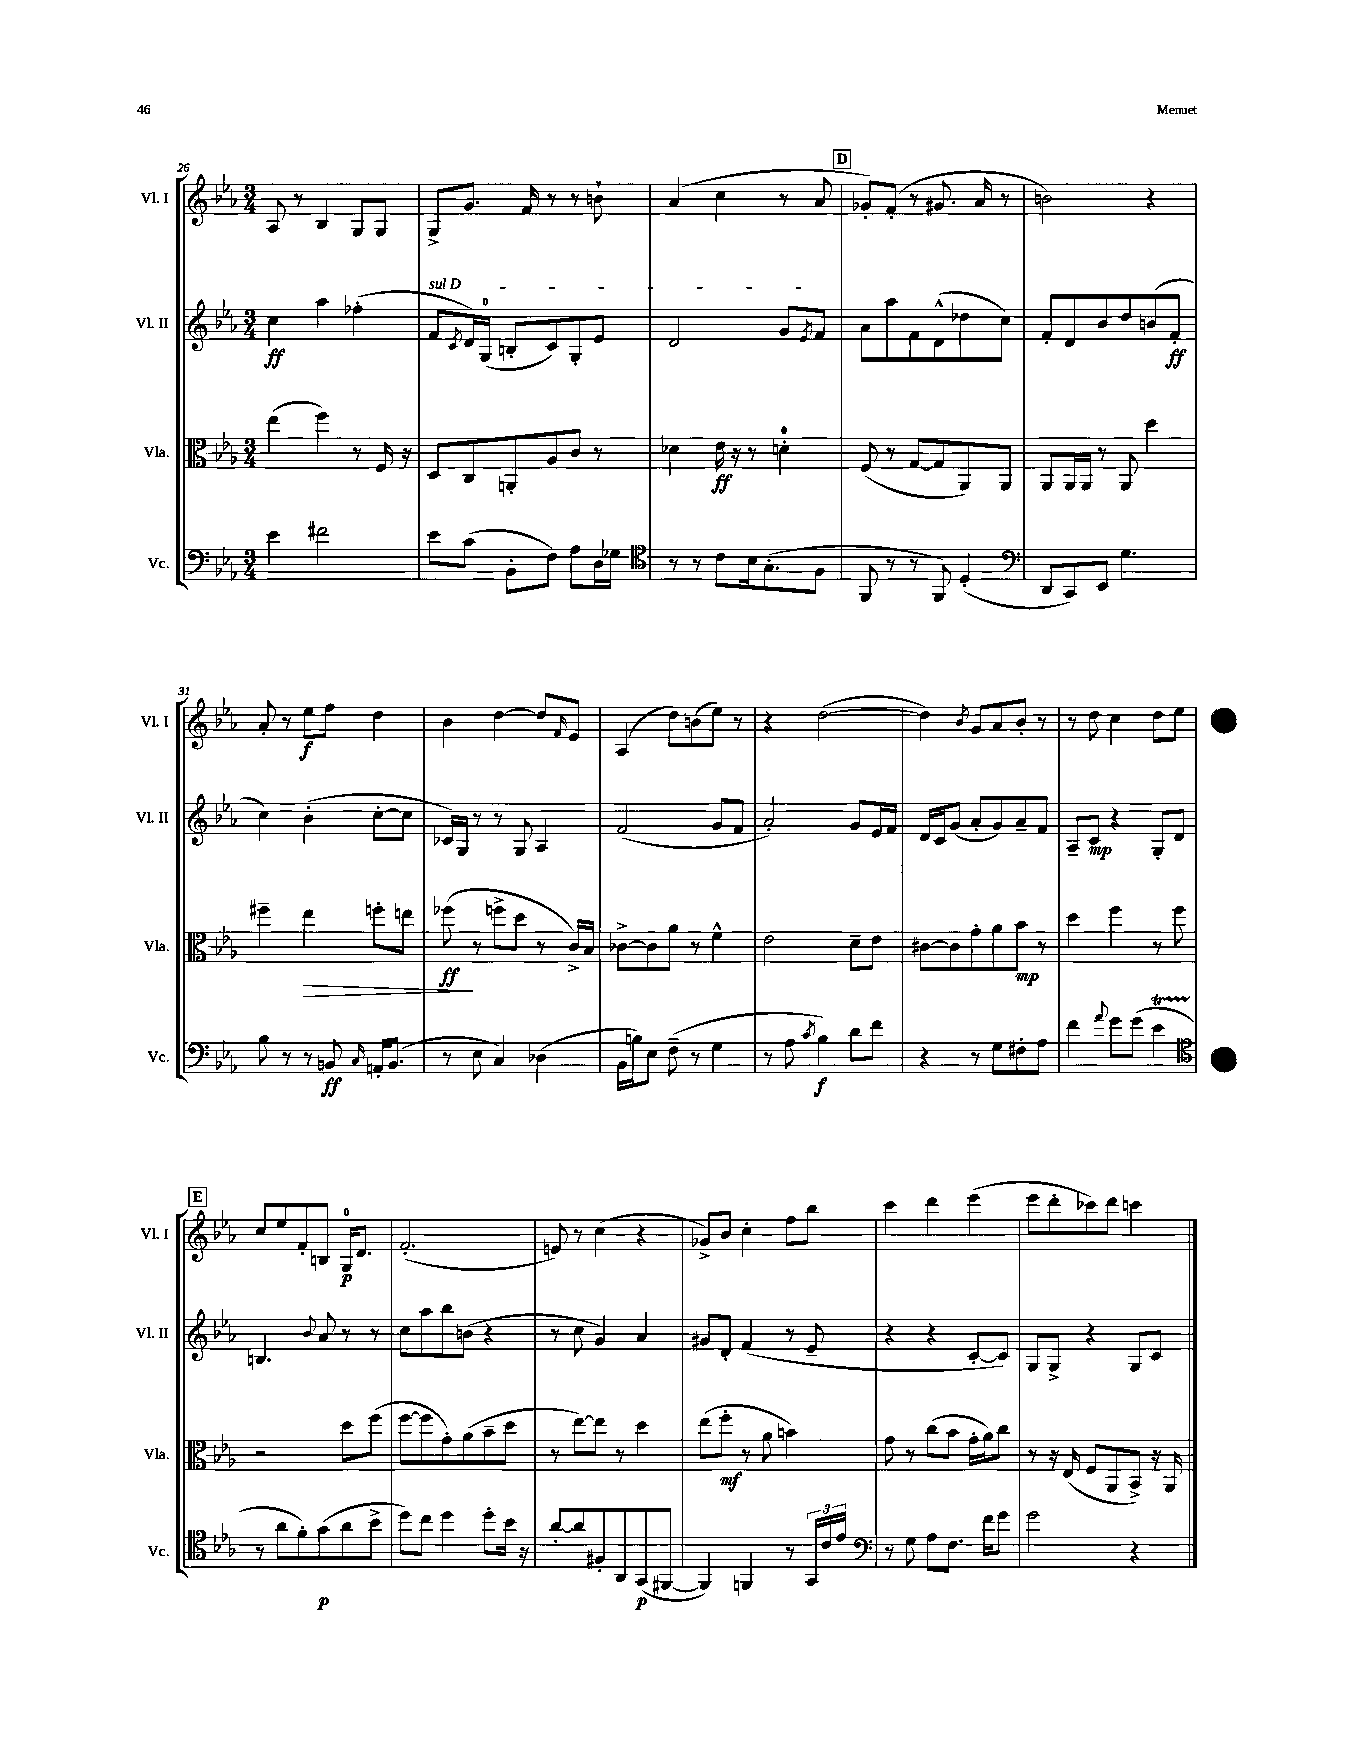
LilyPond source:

<<
\new StaffGroup <<
\new Staff = "s0" \with { instrumentName = "Vl. I" shortInstrumentName = "Vl. I" } {
    \clef treble \key ees \major \numericTimeSignature \time 3/4
    aes8 r8 bes4 g8 g8 |
    g8-> g'8. f'16 r8 r8 b'8-! |
    aes'4( c''4 r8 aes'8 |
    \mark \markup { \box "D" } ges'8-.) f'8-.( r8 gis'8. aes'16 r8 |
    b'2) r4 |
    aes'8-. r8 ees''8\f f''8 d''4 |
    bes'4 d''4~ d''8 \grace { f'16 } ees'8 |
    aes4( d''8) b'8( ees''8) r8 |
    r4 d''2~( |
    d''4) \acciaccatura { bes'8 } g'8 aes'8 bes'8-. r8 |
    r8 d''8 c''4 d''8 ees''8 |
    \mark \markup { \box "E" } c''8 ees''8 f'8-. b8 g16-0\p d'8. |
    f'2.-.( |
    e'8) r8 c''4( r4 |
    ges'8->) bes'8 c''4-. f''8 bes''8 |
    c'''4 d'''4 ees'''4( |
    ees'''8 d'''8-. ces'''8) d'''8 c'''4 \bar "|." |
}
\new Staff = "s1" \with { instrumentName = "Vl. II" shortInstrumentName = "Vl. II" } {
    \clef treble \key ees \major \numericTimeSignature \time 3/4
    c''4\ff aes''4 fes''4-.( |
    \once \override TextSpanner.bound-details.left.text = \markup { \italic "sul D" } f'8\startTextSpan \acciaccatura { c'8 } d'16) g16-0( b8-. c'8) g8-. ees'8 |
    d'2 g'8 \acciaccatura { ees'8 } f'8\stopTextSpan |
    \mark \markup { \box "D" } aes'8 aes''8 f'8 d'8-^( des''8 c''8) |
    f'8-. d'8 bes'8 d''8 b'8( f'8-.\ff |
    c''4) bes'4-.( c''8~-. c''8 |
    ces'16) g16 r8 r8 g8 aes4 |
    f'2( g'8 f'8 |
    aes'2-.) g'8 ees'16 f'16 |
    d'16 c'16 g'8( aes'8-. g'8) aes'8-- f'8 |
    aes8-- c'8\mp r4 g8-. d'8 |
    \mark \markup { \box "E" } b4. \appoggiatura { bes'8 } aes'8 r8 r8 |
    c''8 aes''8 bes''8 b'8( r4 |
    r8 c''8 g'4) aes'4 |
    gis'8 d'8-. f'4( r8 ees'8-- |
    r4 r4 c'8~-. c'8) |
    g8 g8-> r4 g8 c'8 \bar "|." |
}
\new Staff = "s2" \with { instrumentName = "Vla." shortInstrumentName = "Vla." } {
    \clef alto \key ees \major \numericTimeSignature \time 3/4
    ees''4( f''4) r8 f16 r16 |
    d8 c8 a,8-. aes8 c'8 r8 |
    des'4 ees'16\ff r16 r8 d'4-0-. |
    \mark \markup { \box "D" } f8( r8 g8~ g8 aes,8) aes,8 |
    aes,8 aes,16 aes,16 r8 aes,8 d''4 |
    fis''4-- ees''4\> f''8-. e''8 |
    fes''8\ff\!( r8 f''8-> d''8 r8 c'16->) bes16 |
    ces'8~-> ces'8 aes'8 r8 f'4-^ |
    ees'2 d'8-- ees'8 |
    cis'8~ cis'8 g'8-. aes'8 bes'8\mp r8 |
    d''4 f''4 r8 f''8 |
    \mark \markup { \box "E" } r2 d''8 f''8( |
    f''8~ f''8 g'8-.) aes'8( bes'8-- d''8 |
    r8 ees''8~) ees''8 r8 d''4 |
    ees''8( f''8-.\mf r8 aes'8 b'4) |
    g'8 r8 c''8( bes'8 g'16-. aes'16) c''8 |
    r8 r16 ees16( f8 aes,8 bes,8->) r16 aes,16 \bar "|." |
}
\new Staff = "s3" \with { instrumentName = "Vc." shortInstrumentName = "Vc." } {
    \clef bass \key ees \major \numericTimeSignature \time 3/4
    ees'4 fis'2 |
    ees'8 c'8( bes,8-. f8) aes8 d16 ges16 |
    \clef tenor r8 r8 c'8 bes16 g8.-.( f8 |
    \mark \markup { \box "D" } f,8 r8 r8 f,8) d4-.( |
    \clef bass d,8 c,8) ees,8 g4. |
    bes8 r8 r8 b,8\ff \grace { c16 } a,16-. b,8.( |
    r8 ees8 c4) des4( |
    bes,16 b16) ees8 f8--( r8 g4 |
    r8 aes8 \acciaccatura { c'8 } bes4\f) d'8 f'8 |
    r4 r8 g8 fis8-. aes8 |
    f'4 \appoggiatura { aes'8 } g'8 g'8( ees'4\startTrillSpan |
    \mark \markup { \box "E" } \clef tenor r8\stopTrillSpan aes'8 f'8-.) g'8\p( aes'8 bes'8-> |
    d''8) c''8 d''4 d''8-. bes'16 r16 |
    aes'8~-. aes'8 fis8-. aes,8 g,8\p( fis,8~ |
    fis,4) f,4 r8 \tuplet 3/2 { g,16 c'16 ees'16 } |
    \clef bass r8 g8 aes8 f8. f'16 g'8 |
    g'2 r4 \bar "|." |
}
>>
>>
\layout { \context { \Score currentBarNumber = #26 } }
